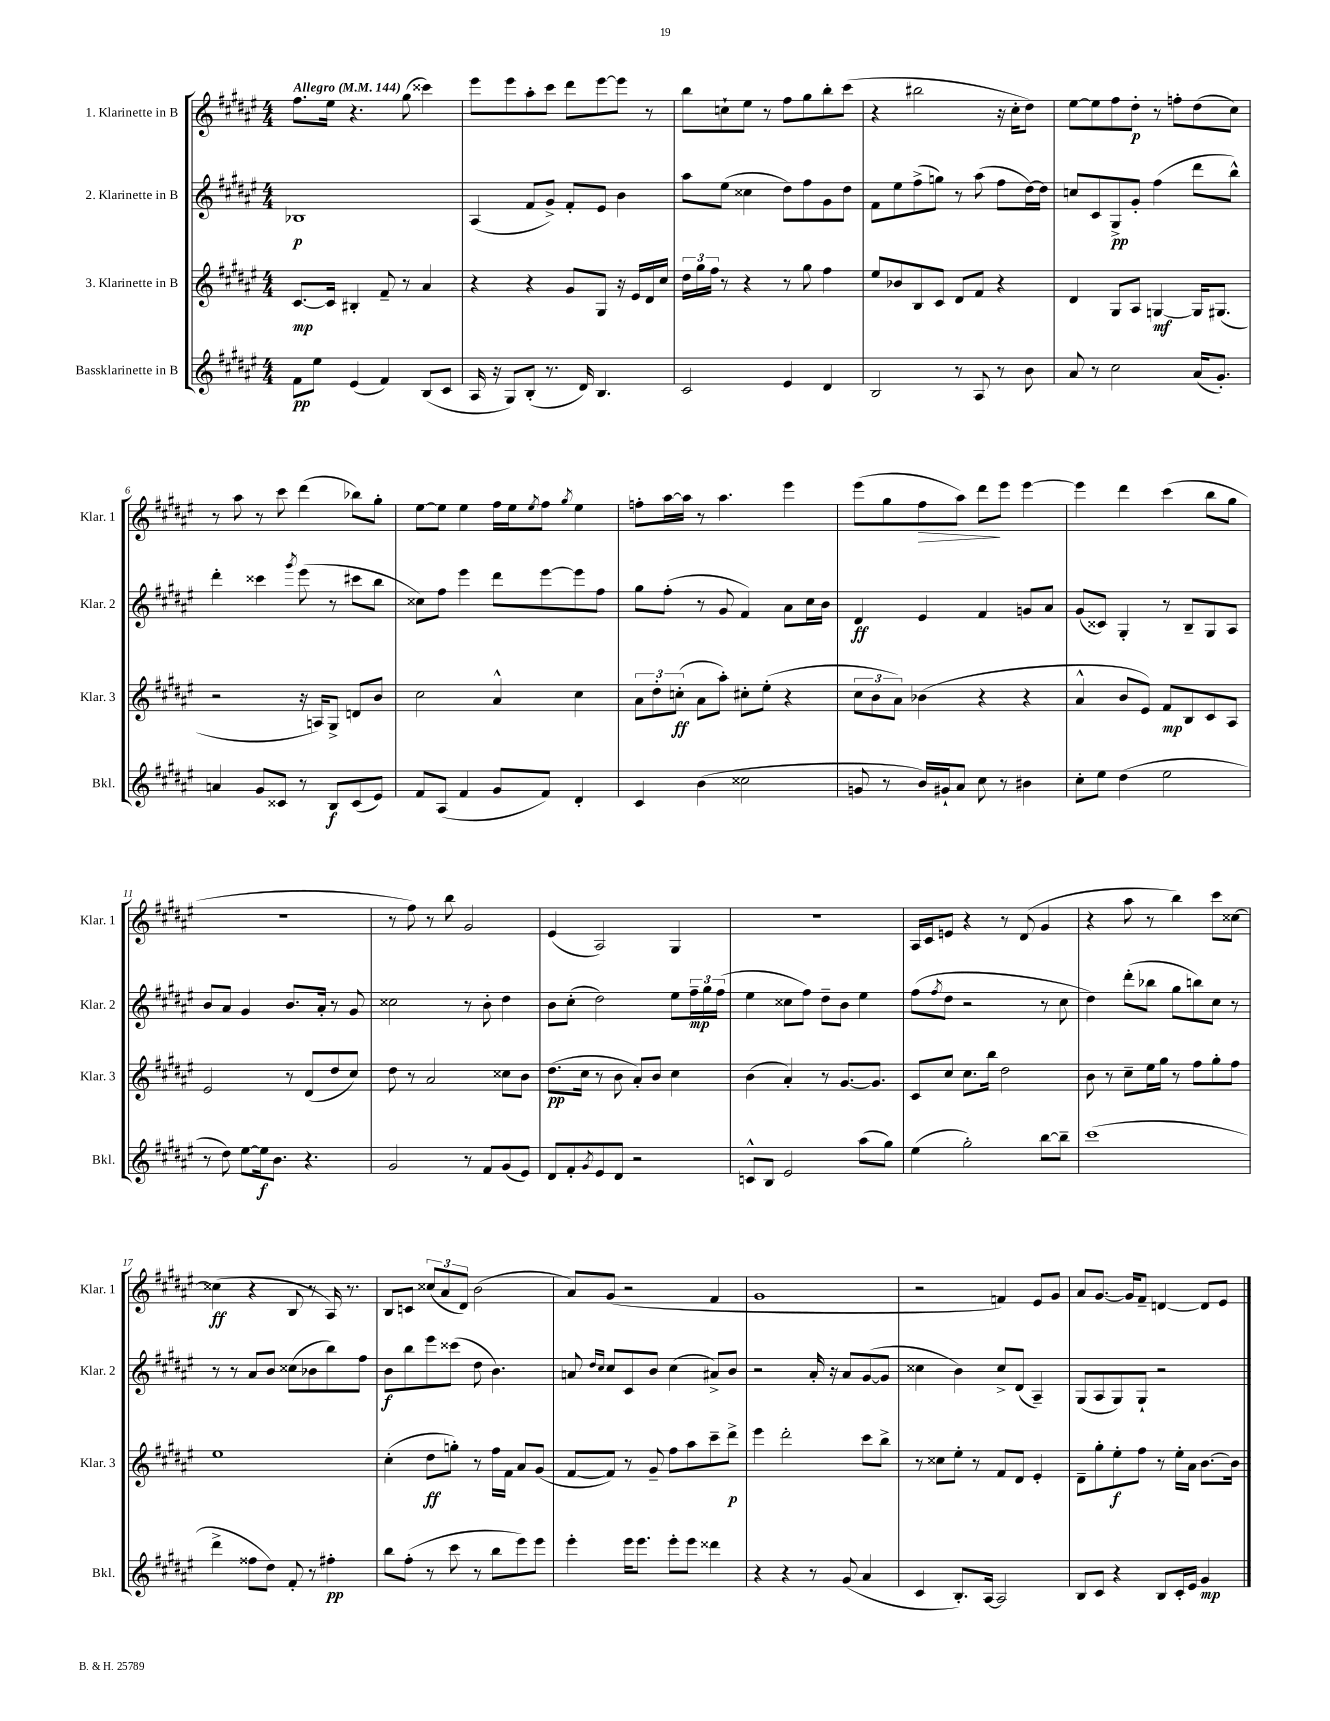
<<
\new StaffGroup <<
\new Staff = "s0" \with { instrumentName = "1. Klarinette in B" shortInstrumentName = "Klar. 1" } {
    \clef treble \key fis \major \numericTimeSignature \time 4/4 \tempo "Allegro" 4 = 144
    fis''8. eis''16 r4. gis''8( cisis'''4) |
    eis'''8 eis'''8 ais''8-. cis'''8 dis'''8 eis'''8~ eis'''8 r8 |
    b''8 c''8-! eis''8 r8 fis''8 gis''8 b''8-. cis'''8( |
    r4 bis''2 r16 cis''16-. dis''8) |
    eis''8~ eis''8 fis''8 dis''8-.\p r8 f''8-. dis''8( cis''8) |
    r8 ais''8 r8 cis'''8 dis'''4( bes''8) gis''8-. |
    eis''8~ eis''8 eis''4 fis''16 eis''16 \acciaccatura { eis''8 } fis''8 \acciaccatura { gis''8 } eis''4 |
    f''8-. ais''16~ ais''16 r8 ais''4. eis'''4 |
    eis'''8( gis''8 fis''8\> ais''8) dis'''8\! eis'''8 eis'''4~ |
    eis'''4 dis'''4 cis'''4( b''8 gis''8 |
    r1 |
    r8 fis''8) r8 b''8 gis'2 |
    eis'4( ais2) gis4 |
    r1 |
    ais16 cis'16 e'8 r4 r8 dis'8( gis'4 |
    r4 ais''8 r8 b''4) cis'''8 cisis''8~ |
    cisis''4\ff( r4 b8 r8 ais16) r8. |
    b8 c'8 \tuplet 3/2 { cisis''8( ais'8 dis'8) } b'2( |
    ais'8) gis'8( r2 fis'4 |
    gis'1 |
    r2 f'4) eis'8 gis'8 |
    ais'8 gis'8.~ gis'16 fis'8-- d'4~ d'8 eis'8 \bar "|." |
}
\new Staff = "s1" \with { instrumentName = "2. Klarinette in B" shortInstrumentName = "Klar. 2" } {
    \clef treble \key fis \major \numericTimeSignature \time 4/4
    bes1\p |
    ais4( fis'8 gis'8->) fis'8-. eis'8 b'4 |
    ais''8 eis''8( cisis''4 dis''8) fis''8 gis'8 dis''8 |
    fis'8 eis''8 fis''8->( g''8) r8 ais''8( fis''8 dis''16~) dis''16 |
    c''8 cis'8 gis8->\pp gis'8-. fis''4( dis'''8 b''8-^) |
    dis'''4-. cisis'''4 \acciaccatura { gis'''8 } eis'''8( r8 cis'''8 b''8 |
    cisis''8) fis''8 eis'''4 dis'''8 eis'''8~ eis'''8 fis''8 |
    gis''8 fis''8-.( r8 gis'8 fis'4) ais'8 cis''16 b'16 |
    dis'4\ff eis'4 fis'4 g'8 ais'8 |
    gis'8( cisis'8) gis4-. r8 b8-- gis8 ais8 |
    b'8 ais'8 gis'4 b'8. ais'16-. r8 gis'8 |
    cisis''2 r8 b'8-. dis''4 |
    b'8 cis''8-.( dis''2) eis''8 \tuplet 3/2 { fis''16--\mp gis''16 fis''16( } |
    eis''4 cisis''8 fis''8) dis''8-- b'8 eis''4 |
    fis''8( \acciaccatura { fis''8 } dis''8 r2 r8 cis''8 |
    dis''4) dis'''8-.( bes''8 gis''8 b''8) cis''8 r8 |
    r8 r8 ais'8 b'8 cisis''8( bes'8 b''8) fis''8 |
    b'8\f b''8 eis'''8 cisis'''8( dis''8 b'4.) |
    a'8 \grace { dis''16 cis''16 } cis''8 cis'8 b'8 cis''4( ais'8->) b'8 |
    r2 ais'16-. r16 ais'8 gis'8~( gis'8 |
    cisis''4 b'4) cisis''8-> dis'8( ais4--) |
    gis8( ais8 gis8) gis8-! r2 \bar "|." |
}
\new Staff = "s2" \with { instrumentName = "3. Klarinette in B" shortInstrumentName = "Klar. 3" } {
    \clef treble \key fis \major \numericTimeSignature \time 4/4
    cis'8.~\mp cis'16 bis4-. fis'8-- r8 ais'4 |
    r4 r4 gis'8 gis8 r16 eis'16 dis'16 cis''16 |
    \tuplet 3/2 { dis''16 gis''16 fis''16 } r8 r4 r8 gis''8 fis''4 |
    eis''8 bes'8 b8 cis'8 dis'8 fis'8 r4 |
    dis'4 gis8 ais8 g4~\mf g16 gis8.( |
    r2 r16 a16) gis8-> d'8 b'8 |
    cis''2 ais'4-^ cis''4 |
    \tuplet 3/2 { ais'8 dis''8-. c''8-.\ff( } ais'8 ais''8-.) cis''8-. eis''8-.( r4 |
    \tuplet 3/2 { cis''8 b'8 ais'8) } bes'4( r4 r4 |
    ais'4-^ b'8 eis'8) fis'8\mp b8 cis'8 ais8 |
    eis'2 r8 dis'8( dis''8 cis''8) |
    dis''8 r8 ais'2 cisis''8 b'8 |
    dis''8.\pp( cis''16 r8 b'8 ais'8-.) b'8 cis''4 |
    b'4( ais'4-.) r8 gis'8.~ gis'8. |
    cis'8 cis''8 cis''8. b''16 dis''2 |
    b'8 r8 cis''8-- eis''16 gis''16 r8 fis''8 gis''8-. fis''8 |
    eis''1 |
    cis''4-.( dis''8\ff g''8-.) r8 fis''16 fis'16 ais'8 gis'8( |
    fis'8~ fis'8) r8 gis'8-- fis''8 ais''8 cis'''8-- dis'''8->\p |
    eis'''4 dis'''2-. cis'''8 b''8-> |
    r8 cisis''8 eis''8-. r8 fis'8 dis'8 eis'4-. |
    dis'8-- gis''8-. eis''8-.\f fis''8 r8 eis''16-. ais'16 b'8.~ b'16 \bar "|." |
}
\new Staff = "s3" \with { instrumentName = "Bassklarinette in B" shortInstrumentName = "Bkl." } {
    \clef treble \key fis \major \numericTimeSignature \time 4/4
    fis'8\pp eis''8 eis'4( fis'4) b8( cis'8 |
    ais16 r16 gis8) b8-.( r8. dis'16) b4. |
    cis'2 eis'4 dis'4 |
    b2 r8 ais8 r8 b'8 |
    ais'8 r8 cis''2 ais'16( gis'8.-.) |
    a'4 gis'8 cisis'8 r8 b8\f cisis'8( eis'8) |
    fis'8 ais8( fis'4 gis'8 fis'8) dis'4-. |
    cis'4 b'4( cisis''2 |
    g'8 r8 b'16) gis'16-! ais'8 cis''8 r8 bis'4 |
    cis''8-. eis''8 dis''4( eis''2 |
    r8 dis''8) eis''8~ eis''16\f b'8. r4. |
    gis'2 r8 fis'8 gis'8( eis'8) |
    dis'8 fis'8-. \acciaccatura { gis'8 } eis'8 dis'8 r2 |
    c'8-^ b8 eis'2 ais''8( gis''8) |
    eis''4( gis''2-.) b''8~ b''8-- |
    cis'''1( |
    dis'''4-> fisis''8 dis''8) fis'8-. r8 fis''4-.\pp |
    b''8 fis''8-.( r8 cis'''8 r8 b''8 eis'''8) eis'''8 |
    eis'''4-. eis'''16 eis'''8. eis'''8-. eis'''8 disis'''4 |
    r4 r4 r8 gis'8( ais'4 |
    cis'4 b8.-.) ais16~ ais2 |
    b8 cis'8 r4 b8 cis'16-. eis'16 gis'4\mp \bar "|." |
}
>>
>>
